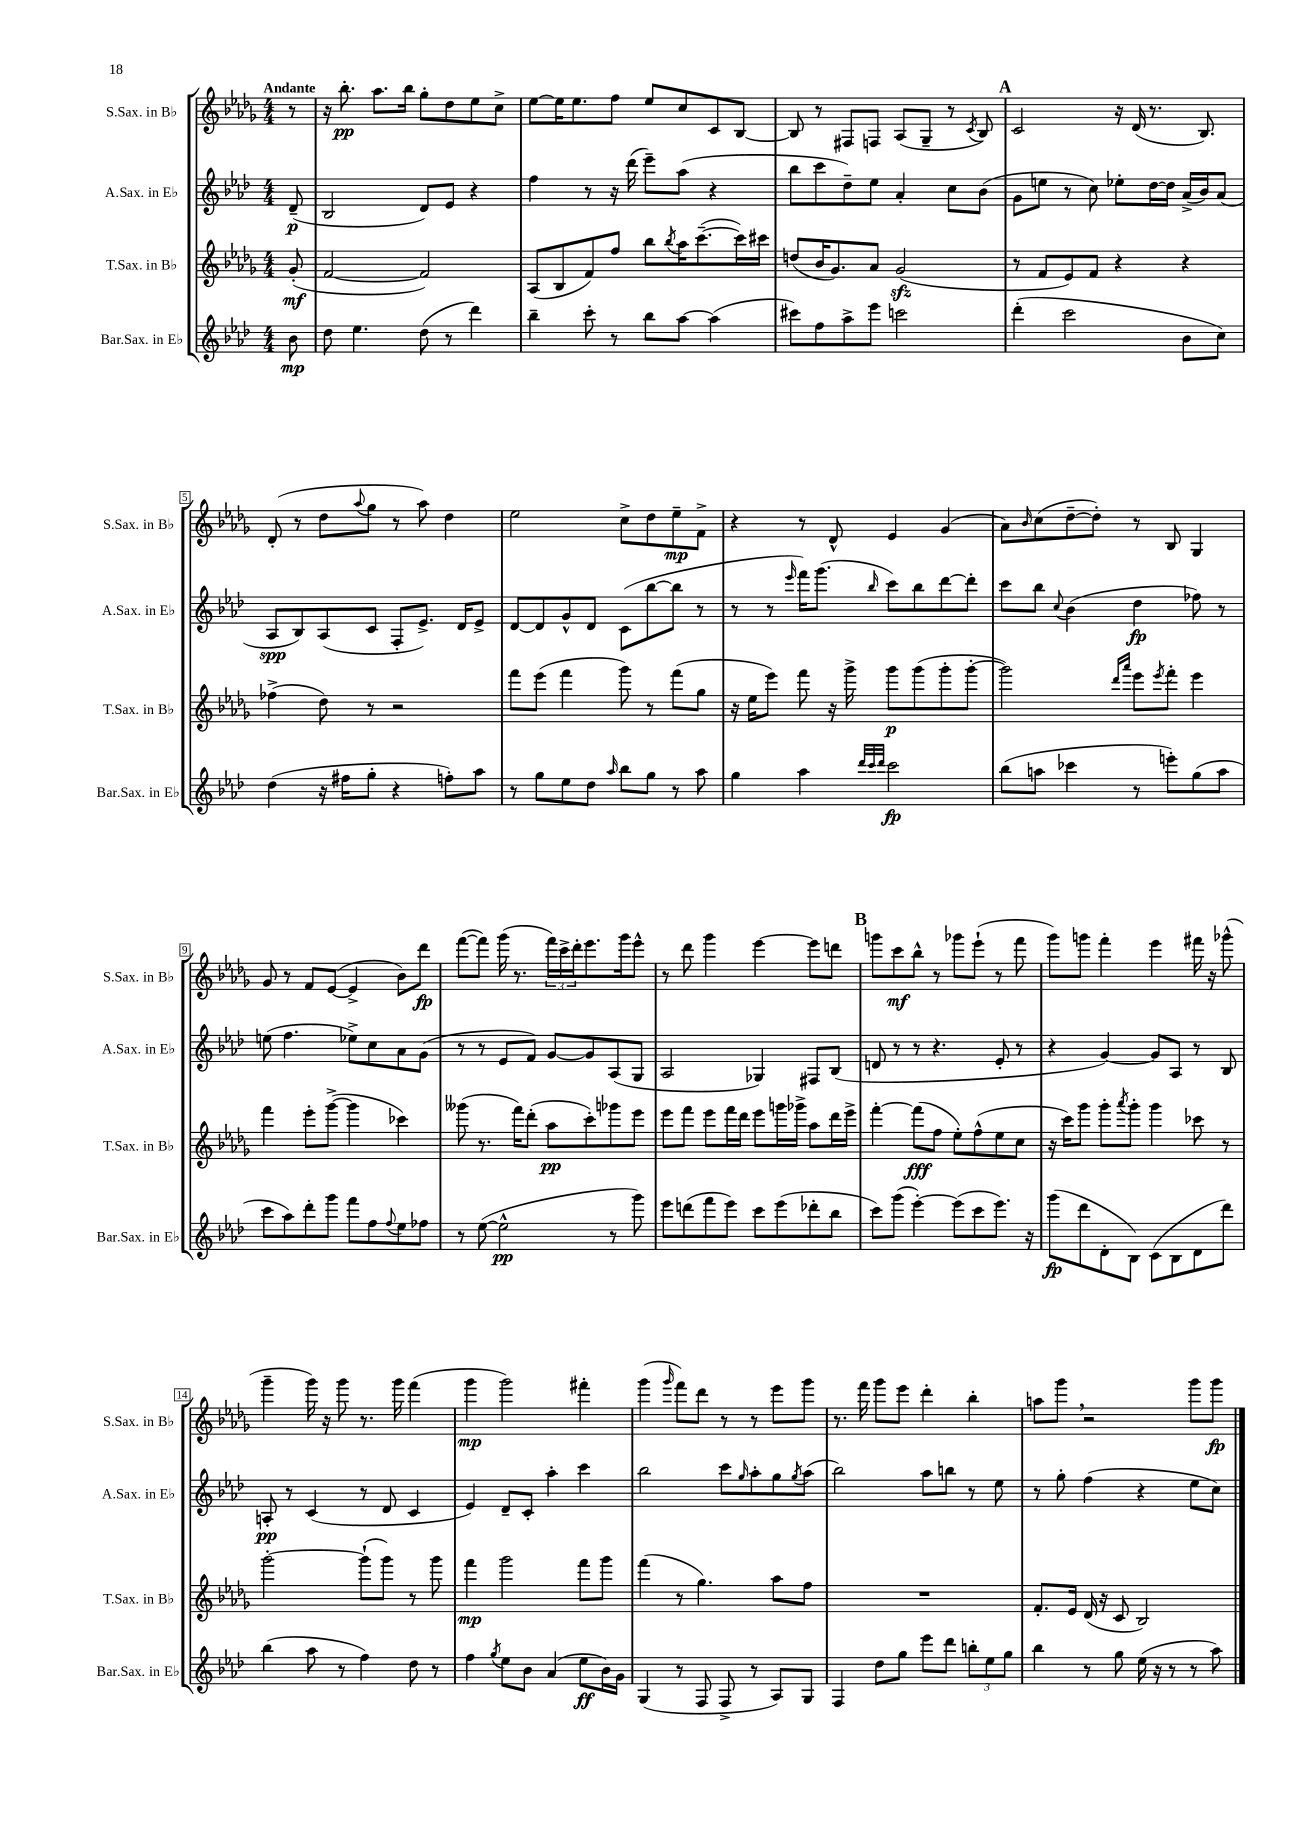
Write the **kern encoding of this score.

**kern	**dynam	**kern	**dynam	**kern	**dynam	**kern	**dynam
*part4	*part4	*part3	*part3	*part2	*part2	*part1	*part1
*staff4	*staff4	*staff3	*staff3	*staff2	*staff2	*staff1	*staff1
*I"Bar.Sax. in E♭	*	*I"T.Sax. in B♭	*	*I"A.Sax. in E♭	*	*I"S.Sax. in B♭	*
*I'Bar.Sax. in E♭	*	*I'T.Sax. in B♭	*	*I'A.Sax. in E♭	*	*I'S.Sax. in B♭	*
*clefG2	*	*clefG2	*	*clefG2	*	*clefG2	*
*k[b-e-a-d-]	*	*k[b-e-a-d-g-]	*	*k[b-e-a-d-]	*	*k[b-e-a-d-g-]	*
*M4/4	*	*M4/4	*	*M4/4	*	*M4/4	*
=	=	=	=	=	=	=	=
!	!	!	!	!	!	!LO:TX:a:B:t=Andante	!
8b-\	mp	(8g-'/	mf	(8d-~/	p	8r	.
=1	=1	=1	=1	=1	=1	=1	=1
8dd-\	.	[2f/	.	2B-/	.	16r	.
.	.	.	.	.	.	8.bb-'\	pp
4.ee-\	.	.	.	.	.	.	.
.	.	.	.	.	.	8.aa-\L	.
.	.	.	.	.	.	16bb-\Jk	.
(8dd-\	.	2f/])	.	8d-/L)	.	8gg-'\L	.
8r	.	.	.	8e-/J	.	8dd-\	.
4ddd-\)	.	.	.	4r	.	8ee-\	.
.	.	.	.	.	.	8cc^\J	.
=2	=2	=2	=2	=2	=2	=2	=2
4bb-~\	.	(8A-/L	.	4ff\	.	[8ee-\L	.
.	.	8B-/	.	.	.	16ee-\K]	.
.	.	.	.	.	.	8.ee-\	.
8ccc'\	.	8f/)	.	8r	.	.	.
8r	.	8ff/J	.	16r	.	8ff\J	.
.	.	.	.	(16ddd-\	.	.	.
8bb-\L	.	8bb-\L	.	8eee-~\L)	.	8ee-/L	.
.	.	8qbb-/	.	.	.	.	.
[8aa-\J	.	16aa-\K	.	(8aa-\J	.	8cc/	.
.	.	([8.ccc~\	.	.	.	.	.
(4aa-\]	.	.	.	4r	.	8c/	.
.	.	16ccc\L])	.	.	.	[8B-/J	.
.	.	16ccc#X\JJ	.	.	.	.	.
=3	=3	=3	=3	=3	=3	=3	=3
8ccc#X\L)	.	(8ddn/L	.	8bb-\L	.	8B-/]	.
8ff\	.	16b-/K	.	8ccc\	.	8r	.
.	.	8.g-/)	.	.	.	.	.
8aa-^\	.	.	.	8dd-~\)	.	8F#X/L	.
8eee-\J	.	8a-/J	.	8ee-\J	.	8Fn/J	.
2cccn\	.	(2g-zz/	.	4a-'/	.	(8A-/L	.
.	.	.	.	.	.	8G-~/J	.
.	.	.	.	8cc\L	.	8r	.
.	.	.	.	.	.	8qc/	.
.	.	.	.	(8b-\J	.	8B-/)	.
!!LO:REH:place=s1:t=A
=4	=4	=4	=4	=4	=4	=4	=4
(4ddd-'\	.	8r	.	8g\L	.	2c/	.
.	.	8f/L	.	8een\J	.	.	.
2ccc\	.	8e-/)	.	8r	.	.	.
.	.	8f/J	.	8cc\)	.	.	.
.	.	4r	.	8ee-X'\L	.	16r	.
.	.	.	.	.	.	(16d-/	.
.	.	.	.	[16dd-\L	.	8.r	.
.	.	.	.	16dd-\JJ]	.	.	.
8b-\L	.	4r	.	(16a-^/LL	.	.	.
.	.	.	.	16b-/J)	.	8.B-/)	.
8cc\J)	.	.	.	(8a-/J	.	.	.
!!LO:LB:g=z
=5	=5	=5	=5	=5	=5	=5	=5
(4dd-\	.	(4ff-X^\	.	8A-/L	spp	(8d-'/	.
.	.	.	.	8B-/)	.	8r	.
16r	.	8dd-\)	.	(8A-/	.	8dd-\L	.
16ff#X\KL	.	.	.	.	.	.	.
.	.	.	.	.	.	8qqaa-/	.
8gg'\J	.	8r	.	8c/J	.	8gg-\J	.
4r	.	2r	.	8F'/L	.	8r	.
.	.	.	.	8.e-^/J)	.	8aa-\)	.
8ffn'\L)	.	.	.	.	.	4dd-\	.
.	.	.	.	16d-/KL	.	.	.
8aa-\J	.	.	.	8e-^/J	.	.	.
=6	=6	=6	=6	=6	=6	=6	=6
8r	.	8fff\L	.	[8d-/L	.	2ee-\	.
8gg\L	.	(8eee-\J	.	8d-/]	.	.	.
8ee-\	.	4fff\	.	8g^^/	.	.	.
8dd-\J	.	.	.	8d-/J	.	.	.
16qqaa-/	.	.	.	.	.	.	.
8bb-\L	.	8ggg-\)	.	(8c\L	.	8cc^\L	.
8gg\J	.	8r	.	[8bb-\	.	8dd-\	.
8r	.	(8fff\L	.	8bb-\J]	.	8ee-~\	mp
8aa-\	.	8gg-\J	.	8r	.	8f^\J	.
=7	=7	=7	=7	=7	=7	=7	=7
4gg\	.	16r	.	8r	.	4r	.
.	.	16ee-\KL	.	.	.	.	.
.	.	8eee-\J)	.	8r	.	.	.
.	.	.	.	16qqeee-/	.	.	.
4aa-\	.	8fff\	.	16fff\KL)	.	8r	.
.	.	.	.	(8.ggg\J	.	.	.
.	.	16r	.	.	.	8d-^^/	.
.	.	16ggg-^\	.	.	.	.	.
32qqddd-/LLL	.	.	.	.	.	.	.
32qqccc/	.	.	.	.	.	.	.
32qqddd-/JJJ	.	.	.	16qqbb-/	.	.	.
2ccc\	fp	8ggg-\L	p	8ccc\L)	.	4e-/	.
.	.	(8ggg-\	.	8bb-\	.	.	.
.	.	8ggg-'\	.	[8ddd-\	.	(4g-/	.
.	.	[8ggg-'\J	.	8ddd-'\J]	.	.	.
=8	=8	=8	=8	=8	=8	=8	=8
(8bb-\L	.	2ggg-\])	.	8ccc\L	.	8a-\L)	.
.	.	.	.	.	.	16qqb-/	.
8aan\J	.	.	.	8bb-\J	.	(8cc\	.
.	.	.	.	8qqcc/	.	.	.
4ccc-X\	.	.	.	(4b-\	.	[8dd-~\	.
.	.	.	.	.	.	8dd-'\J])	.
.	.	16qqddd-/LL	.	.	.	.	.
.	.	16qqaaa-/JJ	.	.	.	.	.
8r	.	8eee-\L	.	4dd-\	fp	8r	.
.	.	8qeee-/	.	.	.	.	.
8eeen'\L)	.	8fff'\J	.	.	.	8B-/	.
(8gg\	.	4eee-\	.	8ff-X\)	.	4G-/	.
8aa\J	.	.	.	8r	.	.	.
!!LO:LB:g=z
=9	=9	=9	=9	=9	=9	=9	=9
8ccc\L	.	4fff\	.	(8een\	.	8g-/	.
8aa-\)	.	.	.	4.ff\	.	8r	.
8ddd-'\	.	8eee-'\L	.	.	.	8f/L	.
8ggg\J	.	([8ggg-^\J	.	.	.	([8e-/J	.
8fff\L	.	4ggg-\]	.	8ee-X^\L)	.	4e-^/]	.
8ff\	.	.	.	8cc\	.	.	.
8qqff/	.	.	.	.	.	.	.
8ee-\	.	4ccc-X\)	.	8a-\	.	8b-\L)	.
8ff-X\J	.	.	.	(8g\J	.	8ddd-\J	fp
=10	=10	=10	=10	=10	=10	=10	=10
8r	.	(8ggg--X\	.	8r	.	([8fff\L	.
([8ee-\	.	8.r	.	8r	.	8fff\J])	.
2ee-^^\]	pp	.	.	8e-/L	.	(16ggg-\	.
.	.	16fff\KL)	.	.	.	8.r	.
.	.	(8ddd-'\J	.	8f/J)	.	.	.
.	.	8aa-\L	pp	[8g/L	.	24fff\LL)	.
.	.	.	.	.	.	24ccc^\	.
.	.	.	.	.	.	24ddd-'\J	.
.	.	8ccc'\)	.	8g/]	.	8.eee-\	.
8r	.	8ggg-X\	.	(8A-/	.	.	.
.	.	.	.	.	.	16ggg-\k	.
8ggg\)	.	8eee-\J	.	8G/J	.	8eee-^^\J	.
=11	=11	=11	=11	=11	=11	=11	=11
8eee-\L	.	8eee-\L	.	2A-/	.	8r	.
(8dddn\	.	8fff\J	.	.	.	8ddd-\	.
8fff\	.	8eee-\L	.	.	.	4ggg-\	.
8eee-\J)	.	16fff\L	.	.	.	.	.
.	.	16ddd-\JJ	.	.	.	.	.
8ccc\L	.	8eee-\L	.	4G-X/)	.	[4eee-\	.
(8eee-\	.	16gggn\L	.	.	.	.	.
.	.	16ggg-X^\JJ	.	.	.	.	.
8ddd-X'\	.	8aa-\L	.	8F#X/L	.	8eee-\L]	.
8bb-\J	.	16ddd-\L	.	(8B-/J	.	8dddn\J	.
.	.	16eee-^\JJ	.	.	.	.	.
!!LO:REH:place=s1:t=B
=12	=12	=12	=12	=12	=12	=12	=12
8ccc\L)	.	[4fff'\	.	8dn/	.	8gggn\L	.
(8ggg\J	.	.	.	8r	.	8ccc\	mf
[4eee-'\)	.	(8fff\L]	fff	8r	.	8bb-^^\J	.
.	.	8ff\J	.	4.r	.	8r	.
(8eee-\L]	.	8ee-'\L)	.	.	.	8ggg-X\L	.
8ccc\	.	(8ff^^\	.	.	.	(8eee-`\J	.
8.eee-\J)	.	8ee-\	.	8e-'/	.	8r	.
.	.	8cc\J	.	8r	.	8fff\	.
16r	.	.	.	.	.	.	.
=13	=13	=13	=13	=13	=13	=13	=13
(8ggg\L	fp	16r	.	4r	.	8ggg-\L)	.
.	.	16ccc\KL)	.	.	.	.	.
8ddd-\	.	8ggg-\J	.	.	.	8gggn\J	.
8d-'\	.	8ggg-'\L	.	[4g/)	.	4fff'\	.
.	.	8qaaa-/	.	.	.	.	.
8B-\J)	.	8ggg-'\J	.	.	.	.	.
(8c\L	.	4ggg-\	.	8g/L]	.	4eee-\	.
8B-\	.	.	.	8A-/J	.	.	.
8d-\	.	8ccc-X\	.	8r	.	16fff#X\	.
.	.	.	.	.	.	16r	.
8ddd-\J)	.	8r	.	8B-/	.	(8ggg-X^^\	.
!!LO:LB:g=z
=14	=14	=14	=14	=14	=14	=14	=14
(4bb-\	.	[2ggg-'\	.	8An'/	pp	4ggg-~\	.
.	.	.	.	8r	.	.	.
8aa-\	.	.	.	(4c/	.	16ggg-\)	.
.	.	.	.	.	.	16r	.
8r	.	.	.	.	.	8ggg-\	.
4ff\)	.	(8ggg-`\L]	.	8r	.	8.r	.
.	.	8ggg-\J)	.	8d-/	.	.	.
.	.	.	.	.	.	16ggg-\	.
8dd-\	.	8r	.	4c/	.	(4fff\	.
8r	.	8ggg-\	.	.	.	.	.
=15	=15	=15	=15	=15	=15	=15	=15
4ff\	.	4fff\	mp	4e-/)	.	4ggg-\	mp
8qgg/	.	.	.	.	.	.	.
8ee-\L	.	2ggg-\	.	8d-~/L	.	2ggg-\)	.
8b-\J	.	.	.	8c'/J	.	.	.
(4a-/	.	.	.	4aa-'\	.	.	.
8ee-\L	ff	8fff\L	.	4ccc\	.	4fff#X'\	.
16b-\L)	.	8ggg-\J	.	.	.	.	.
16g\JJ	.	.	.	.	.	.	.
=16	=16	=16	=16	=16	=16	=16	=16
(4G/	.	(4fff\	.	2bb-\	.	(4ggg-\	.
.	.	.	.	.	.	16qqggg-/	.
8r	.	8r	.	.	.	8fff\L)	.
8F/	.	4.gg-\)	.	.	.	8ddd-\J	.
8F^/	.	.	.	8ccc\L	.	8r	.
.	.	.	.	16qqgg/	.	.	.
8r	.	.	.	8aa-'\	.	8r	.
8A-/L)	.	8aa-\L	.	8gg\	.	8eee-\L	.
.	.	.	.	8qgg/	.	.	.
8G/J	.	8ff\J	.	(8aa-\J	.	8ggg-\J	.
=17	=17	=17	=17	=17	=17	=17	=17
4F/	.	1r	.	2bb-\)	.	8.r	.
.	.	.	.	.	.	16fff\	.
8dd-\L	.	.	.	.	.	8ggg-\L	.
8gg\J	.	.	.	.	.	8eee-\J	.
8eee-\L	.	.	.	8aa-\L	.	4ddd-'\	.
8ddd-\J	.	.	.	8bbn\J	.	.	.
12bbn'\L	.	.	.	8r	.	4bb-'\	.
12ee-\	.	.	.	.	.	.	.
.	.	.	.	8ee-\	.	.	.
12gg\J	.	.	.	.	.	.	.
=18	=18	=18	=18	=18	=18	=18	=18
4bb-\	.	8.f'/L	.	8r	.	8aan\L	.
.	.	.	.	8gg'\	.	8ggg-,\J	.
.	.	16e-/Jk	.	.	.	.	.
8r	.	(16d-/	.	(4ff\	.	2r	.
.	.	16r	.	.	.	.	.
8gg\	.	8c/	.	.	.	.	.
(16ee-\	.	2B-/)	.	4r	.	.	.
16r	.	.	.	.	.	.	.
8r	.	.	.	.	.	.	.
8r	.	.	.	8ee-\L	.	8ggg-\L	.
8aa-\)	.	.	.	8cc\J)	.	8ggg-\J	fp
==	==	==	==	==	==	==	==
*-	*-	*-	*-	*-	*-	*-	*-
